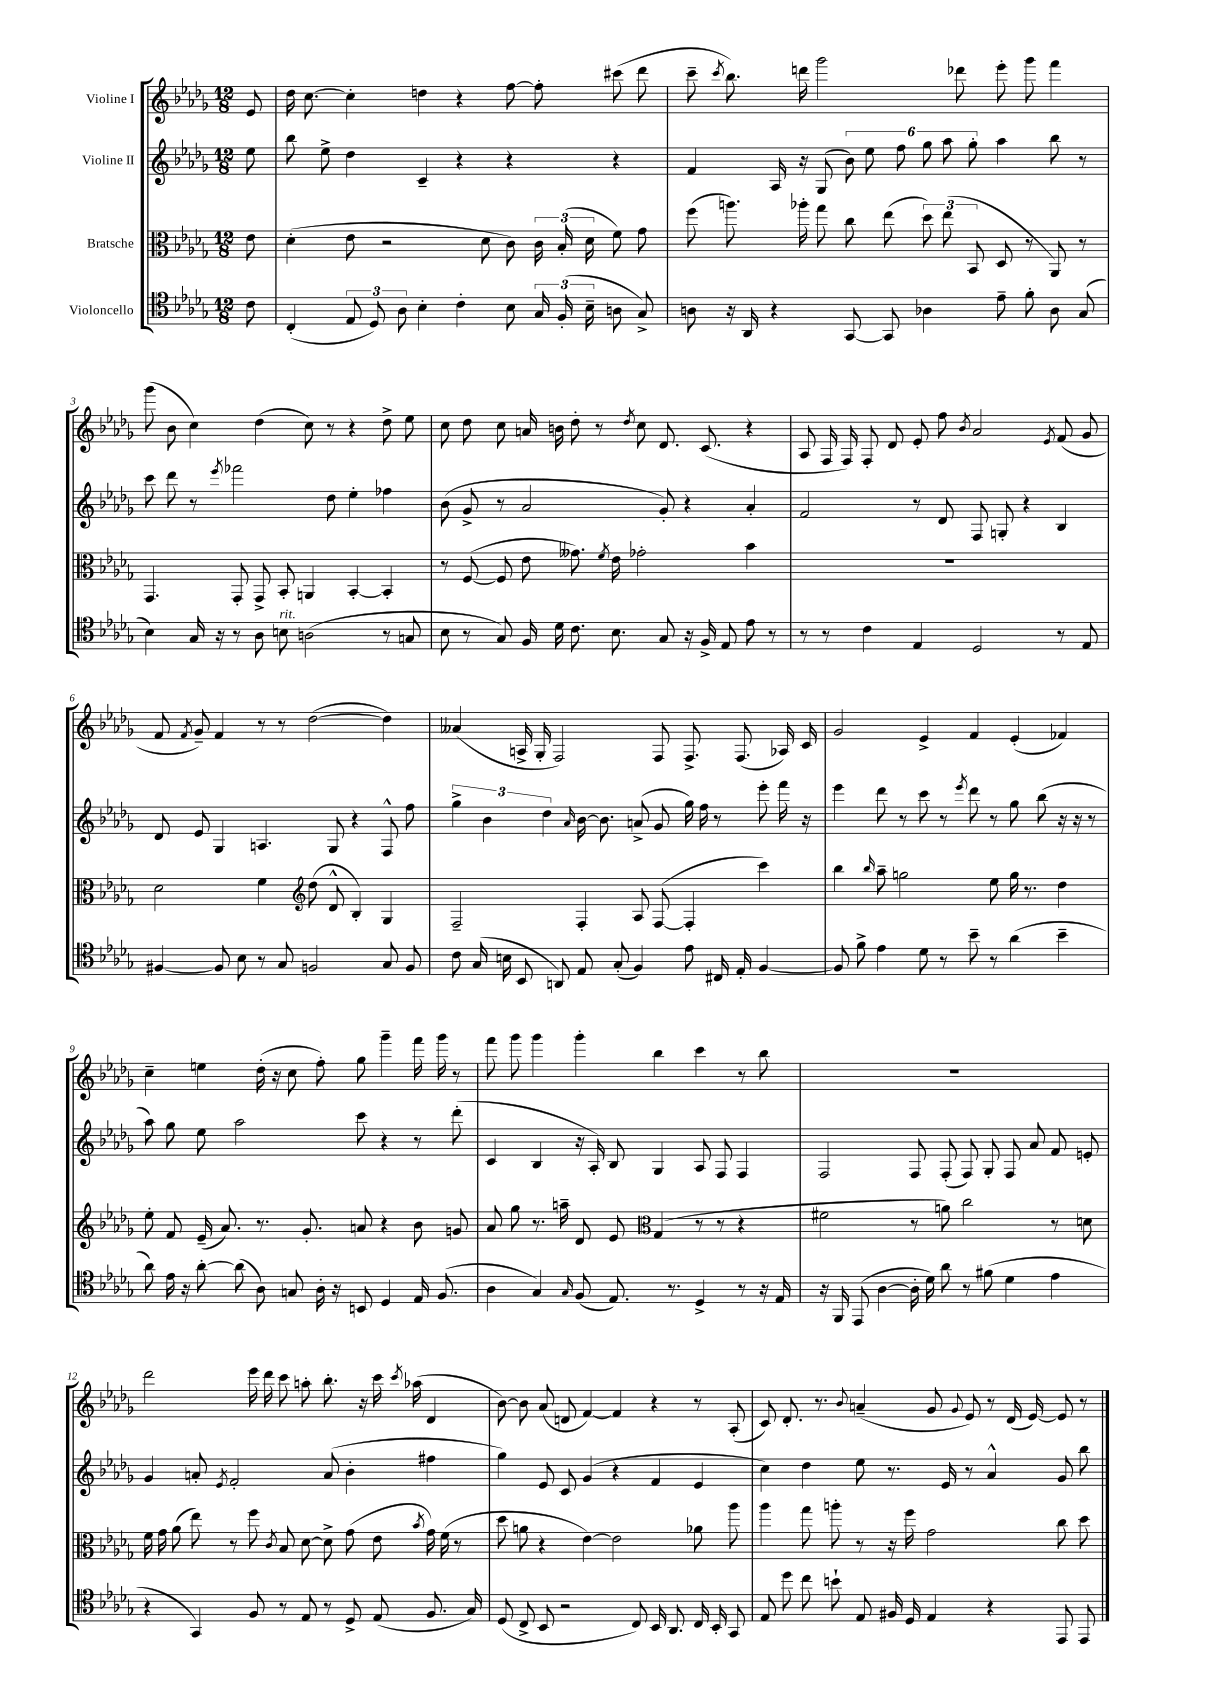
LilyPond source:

<<
\new StaffGroup <<
\new Staff = "s0" \with { instrumentName = "Violine I" } {
    \clef treble \key des \major \numericTimeSignature \time 12/8 \partial 8
    \autoBeamOff ees'8 |
    des''16 c''8.~ c''4-. d''4 r4 f''8~ f''8-. cis'''8( des'''8 |
    c'''8-- \acciaccatura { c'''8 } bes''8.) d'''16 ges'''2 des'''8 ees'''8-. ges'''8 f'''4 |
    ges'''8( bes'8 c''4) des''4( c''8) r8 r4 des''8-> ees''8 |
    c''8 des''8 c''8 a'16 b'16 des''8-. r8 \acciaccatura { des''8 } c''8 des'8. c'8.( r4 |
    aes8 f16 f16) f8-. des'8 ees'8-. f''8 \acciaccatura { bes'8 } aes'2 \acciaccatura { ees'8 } f'8( ges'8 |
    f'8 \acciaccatura { f'8 } ges'8--) f'4 r8 r8 des''2~( des''4) |
    aeses'4( a16-> ges16-. f2) f8 f8.-> f8.( aes16) c'16 |
    ges'2 ees'4-> f'4 ees'4-.( fes'4) |
    c''4-- e''4 des''16-.( r16 c''8 f''8-.) ges''8 ges'''4-- f'''16 ges'''16 r8 |
    f'''8 ges'''8 ges'''4 ges'''4-. bes''4 c'''4 r8 bes''8 |
    R1. |
    des'''2 ees'''16 des'''16 c'''8 a''8-. bes''8.-. r16 c'''16 \acciaccatura { c'''8 } aes''16( des'4 |
    bes'8~) bes'8 aes'8( d'8 f'4~) f'4 r4 r8 aes8-.( |
    c'8) des'8.-. r8. \appoggiatura { bes'8 } a'4--( ges'8 \appoggiatura { ges'8 } ees'8) r8 des'16( ees'16~) ees'8 r8 \bar "|." |
}
\new Staff = "s1" \with { instrumentName = "Violine II" } {
    \clef treble \key des \major \numericTimeSignature \time 12/8 \partial 8
    \autoBeamOff ees''8 |
    bes''8 ees''8-> des''4 c'4-- r4 r4 r4 |
    f'4 aes16 r16 ges8( \tuplet 6/4 { bes'8) ees''8 f''8 ges''8 aes''8 ges''8-. } aes''4 bes''8 r8 |
    c'''8 des'''8 r8 \acciaccatura { ees'''8 } fes'''2 des''8 ees''4-. fes''4 |
    bes'8( ges'8-> r8 aes'2 ges'8-.) r4 aes'4-. |
    f'2 r8 des'8 f8 g8-. r4 bes4 |
    des'8 ees'8 ges4 a4. ges8 r4 f8-^ f''8 |
    \tuplet 3/2 { ges''4-> bes'4 des''4 } \grace { aes'16 } bes'16~ bes'8. a'8->( ges'8 ges''16) f''16 r8 ees'''8-. f'''16 r16 |
    ees'''4 des'''8 r8 c'''8 r8 \acciaccatura { ees'''8 } des'''8 r8 ges''8 bes''8( r16 r16 r8 |
    aes''8) ges''8 ees''8 aes''2 c'''8 r4 r8 des'''8-.( |
    c'4 bes4 r16 aes16-.) bes8 ges4 aes8 f8 f4 |
    f2 f8 f8-.( f8) ges8-. f8 aes'8 f'8 e'8-. |
    ges'4 a'8-. \acciaccatura { ees'8 } f'2-. a'8( bes'4-. fis''4 |
    ges''4) ees'8 c'8 ges'4( r4 f'4 ees'4 |
    c''4) des''4 ees''8 r8. ees'16 r8 aes'4-^ ges'8 bes''8 \bar "|." |
}
\new Staff = "s2" \with { instrumentName = "Bratsche" } {
    \clef alto \key des \major \numericTimeSignature \time 12/8 \partial 8
    \autoBeamOff ees'8 |
    des'4-.( ees'8 r2 des'8 c'8) \tuplet 3/2 { c'16 bes16-.( des'16 } f'8) ges'8 |
    f''8( a''8.) aes''16-. ges''8 c''8 ees''8( \tuplet 3/2 { des''8) ees''8( bes,8 } des8 r8 aes,8) r8 |
    ges,4. ges,8-. ges,8-> bes,8-. a,4 bes,4~-. bes,4-. |
    r8 f8~( f8 ees'8 geses'8.) \acciaccatura { f'8 } ees'16 ges'2-. bes'4 |
    R1. |
    des'2 f'4 \clef treble des''8( des'8-^ bes4-.) ges4 |
    f2-- f4-. aes8 f8~( f4-. c'''4) |
    bes''4 \grace { bes''16 } aes''8-- g''2 ees''8 g''16 r8. des''4 |
    ees''8-. f'8 ees'16--( aes'8.) r8. ges'8.-. a'8 r4 bes'8 g'8 |
    aes'8 ges''8 r8. a''16-- des'8 ees'8 \clef alto ges4( r8 r8 r4 |
    fis'2 r8 a'8) c''2 r8 d'8 |
    f'16 ges'16 aes'8( ees''8) r8 f''8 \acciaccatura { c'8 } bes8 des'8~ des'8-> ges'8( ees'8 \acciaccatura { bes'8 } ges'16) f'16( r8 |
    des''8 a'8 r4 ees'4~) ees'2 aes'8 aes''8 |
    aes''4 ges''8 a''8-. r8 r16 f''16 ges'2 c''8 des''8 \bar "|." |
}
\new Staff = "s3" \with { instrumentName = "Violoncello" } {
    \clef tenor \key des \major \numericTimeSignature \time 12/8 \partial 8
    \autoBeamOff c'8 |
    c4-.( \tuplet 3/2 { ees8 des8) aes8 } bes4-. c'4-. bes8 \tuplet 3/2 { ges16 f16-.( bes16-- } a8 ges8->) |
    a8 r16 aes,16 r4 ges,8~ ges,8 aes4 ees'8-- f'8-. aes8 ges8( |
    bes4) ges16 r16 r8 aes8 b8^\markup { \italic "rit." } a2( r8 g8 |
    bes8 r8 ges8) f16 des'16 c'8. bes8. ges8 r16 f16-> ees8 ees'8 r8 |
    r8 r8 c'4 ees4 des2 r8 ees8 |
    fis4~ fis8 bes8 r8 ges8 f2 ges8 f8 |
    c'8 ges16( b16 bes,8 a,8) ees8 ges8-.( f4) ees'8 cis16 ees16-. f4~ |
    f8 f'8-> ees'4 des'8 r8 bes'8-- r8 aes'4( bes'4-- |
    aes'8) ees'16 r16 aes'8~-. aes'8( aes8) g8 aes16-. r16 b,8 des4 ees16 f8.( |
    aes4 ges4) \grace { ges16 } f8( ees8.) r8. des4-> r8 r16 ees16 |
    r16 f,16 ees,8( aes4~ aes16-. des'16) aes'8 r8 fis'8( des'4 ees'4 |
    r4 ges,4) f8 r8 ees8 r8 des8-> ees8( f8. ges16) |
    des8( c8-> bes,8 r2 c8) bes,16 aes,8. c16 bes,16-. ges,8 |
    ees8 des''8 c''8 b'8-! ees8 fis16 des16 ees4 r4 ees,8 ees,8 \bar "|." |
}
>>
>>
